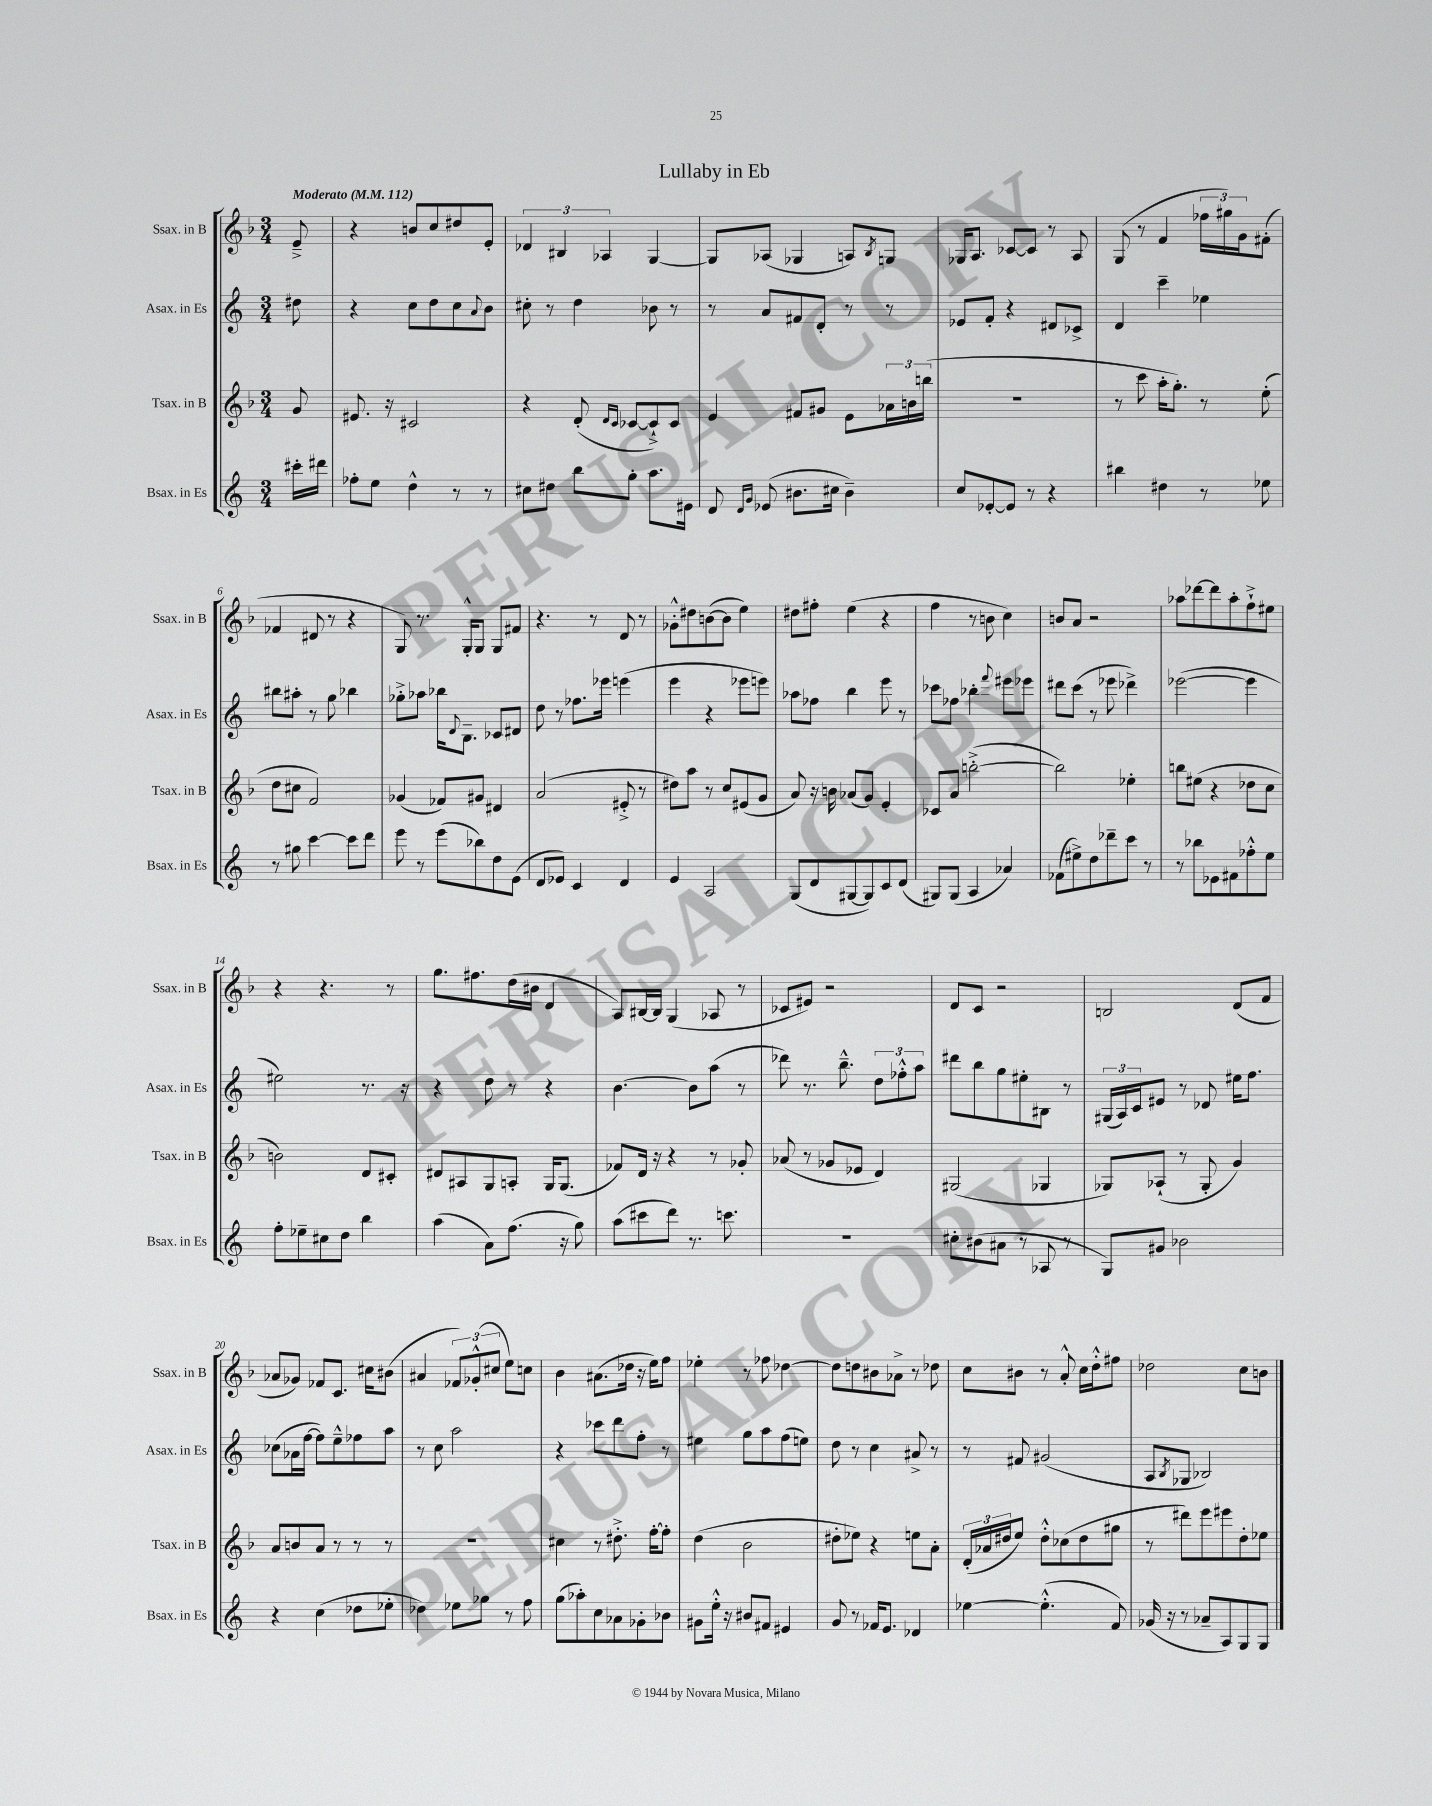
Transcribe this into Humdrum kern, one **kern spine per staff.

**kern	**kern	**kern	**kern
*part4	*part3	*part2	*part1
*staff4	*staff3	*staff2	*staff1
*I"Bsax. in Es	*I"Tsax. in B	*I"Asax. in Es	*I"Ssax. in B
*I'Bsax. in Es	*I'Tsax. in B	*I'Asax. in Es	*I'Ssax. in B
*clefG2	*clefG2	*clefG2	*clefG2
*k[]	*k[b-]	*k[]	*k[b-]
*M3/4	*M3/4	*M3/4	*M3/4
*MM112	*MM112	*MM112	*MM112
=	=	=	=
!	!	!	!LO:TX:a:B:t=Moderato
16ccc#X'\LL	8g/	8dd#X\	8e~^/
16ddd#X\JJ	.	.	.
=1	=1	=1	=1
8ff-X'\L	8.e#X/	4r	4r
8ee\J	.	.	.
.	16r	.	.
4dd^^\	2c#X/	8cc\L	8bn/L
.	.	8dd\	8cc/
8r	.	8cc\	8dd#X/
.	.	8qqa/	.
8r	.	8b\J	8e'/J
=2	=2	=2	=2
8cc#X\L	4r	8cc#X'\	6d-X/
8dd#X\J	.	8r	.
.	.	.	6B#X/
8bb\L	(8d'/	4dd\	.
.	.	.	6A-X/
.	16qqd/LL	.	.
.	16qqc/JJ	.	.
8gg'\J	[8c-X/L	.	.
8.aa\L	8c-`^/])	8b-X\	[4G/
.	8c-/J	8r	.
16e#X\Jk	.	.	.
=3	=3	=3	=3
8d/	4e/	8r	8G/L]
16qqd/LL	.	.	.
16qqg/JJ	.	.	.
(8e-X/	.	8a/L	(8A-X/J
8.b#X\L	8f#X/L	8f#X/	4G-X/
.	8g#X/J	8d'/J	.
16cc#X\Jk	.	.	.
4b#~\)	8e\L	8r	8An/L)
.	.	.	8qB-/
.	24a-X\L	8r	8Gn/J
.	24bn\	.	.
.	(24bbn\JJ	.	.
=4	=4	=4	=4
8cc/L	2.r	8e-X/L	16G-X/KL
.	.	.	8.A/J
[8e-X'/	.	8f'/J	.
8e-/J]	.	4r	[8c-X/L
8r	.	.	8c-/J]
4r	.	8d#X/L	8r
.	.	8c-X^/J	8A/
=5	=5	=5	=5
4bb#X\	8r	4d/	(8G/
.	8ccc\	.	8r
4dd#X\	16aa'\KL	4ccc~\	4f/
.	8.gg'\J)	.	.
8r	8r	4ee-X\	24ff-X\LL
.	.	.	24gg#X\)
.	.	.	24g\J
8ee-X\	(8ee'\	.	(8f#X'\J
!!LO:LB:g=z
=6	=6	=6	=6
8r	8dd\L	8bb#X\L	4f-X/
8gg#X\	8cc#X\J	8aa#X'\J	.
[4ccc\	2f/)	8r	8d#X/
.	.	8gg\	8r
8ccc\L]	.	4bb-X\	4r
8ddd\J	.	.	.
=7	=7	=7	=7
8eee\	(4g-X/	8gg-X'^\L	8G/)
8r	.	8aa-X\J	8.r
(8eee\L	8f-X/L)	16bb-X\KL	.
.	.	8qqd/	.
.	.	8.B~\J	16G'^^/KL
8bb-X\)	8g#X/J	.	8G/J
8dd\	4d#X/	8c-X/L	8G/L
(8e\J	.	8d#X/J	8f#X/J
=8	=8	=8	=8
8d/L	(2a/	8dd\	4.r
8e-X/J)	.	8r	.
4c/	.	8.ff-X\L	.
.	.	.	8r
.	.	16eee-X\Jk	.
4d/	8e#X'^/	(4eeen\	8d/
.	8r	.	8r
=9	=9	=9	=9
4e/	8dd#X\L)	4eee\	8g-X'^^\L
.	8aa\J	.	8dd#X\
2A/	8r	4r	([8bn\
.	8cc/L	.	8b\J]
.	(8e#X/	8eee-X\L	4ee\)
.	8g/J	8eeen\J)	.
=10	=10	=10	=10
(8G/L	8a/)	8aa-X\L	8dd#X\L
8d/	16r	8ff-X\J	8ff#X'\J
.	16bn\	.	.
[8G#X/	(8a-X/L	4bb\	(4ee\
8G#/])	8g/J)	.	.
8c/	4e'/	8eee\	4r
(8d/J	.	8r	.
=11	=11	=11	=11
8G#X/L)	8c-X/L	8ccc-X\L	4ff\
(8G#/J	8a/J	8ff-X\J	.
4A/	([2bbn'^\	4bb-X'\	8r
.	.	.	8bn\
.	.	8qqfff/	.
4a-X/)	.	8eee#X\L	4cc\)
.	.	8eee-X\J	.
=12	=12	=12	=12
(8f-X\L	2bb\])	8ddd#X\L	8bn/L
8ee#X^\)	.	(8ccc\J	8a/J
8dd\	.	8r	2r
8ddd-X~\	.	8eee-X\	.
8ccc\J	4ee-X'\	4ddd-X^\)	.
8r	.	.	.
=13	=13	=13	=13
8r	8bbn\L	([2eee-X\	8aa-X\L
8bb-X\L	(8ee#X\J	.	[8ddd-X\
8e-X\	4r	.	8ddd-\]
8f#X\	.	.	8aa-'\
8ff-X'^^\	8dd-X\L	4eee-\]	8ff`^\
8ee\J	8cc\J	.	8ee#X\J
!!LO:LB:g=z
=14	=14	=14	=14
8ff'\L	2bn\)	2ee#X\)	4r
8ee-X~\	.	.	.
8cc#X\	.	.	4.r
8dd\J	.	.	.
4bb\	8d/L	8.r	.
.	8c#X'/J	.	8r
.	.	16r	.
=15	=15	=15	=15
(4aa\	8d#X/L	4r	8.gg\L
.	8A#X/	.	.
.	.	.	8.ff#X\
8a\L)	8G/	8dd\	.
(8.ff\J	8An'/J	8r	(16dd\L
.	.	.	16b#X\JJ
.	16G/KL	4r	4d/
16r	(8.G/J	.	.
8gg\)	.	.	.
=16	=16	=16	=16
(8aa\L	8f-X/L)	[4.b\	8A/L)
8ccc#X\	16d/Jk	.	[16B#X/L
.	16r	.	16B#/JJ]
8ddd\J)	4r	.	(4G/
8.r	.	8b\L]	.
.	8r	(8aa\J	8A-X/
8.cccn\	.	.	.
.	8g-X'/	8r	8r
=17	=17	=17	=17
2.r	(8a-X/	8ddd-X\)	8c-X/L
.	8r	8.r	8e#X/J)
.	8g-X/L	.	2r
.	.	8.bb~^^\	.
.	8e-X/J	.	.
.	4d/)	12dd\L	.
.	.	12ff-X'^^\	.
.	.	12aa\J	.
=18	=18	=18	=18
8cc#X'\L	(2G#X/	8ddd#X\L	8d/L
(8b#X\	.	8bb\	8c/J
8a#X\J	.	8gg\	2r
8r	.	8ee#X'\	.
8A-X/	4G-X/	8B#X\J	.
8r	.	8r	.
=19	=19	=19	=19
8G/L)	8G-X/L)	(24G#X/LL	2Bn/
.	.	24A/)	.
.	.	24c/J	.
8g#X/J	(8A-X`/J	8e#X/J	.
2b-X\	8r	8r	.
.	8G-'/	8d-X/	.
.	4g/)	16ee#X\KL	(8d/L
.	.	8.ff\J	.
.	.	.	8f/J
!!LO:LB:g=z
=20	=20	=20	=20
4r	8a/L	(8cc-X\L	8a-X/L
.	8bn/	16a-X\L	8g-X/J)
.	.	[16ff\JJ	.
(4cc\	8a/J	8ff\L])	8f-X/L
.	8r	8ee~^^\	8.c/J
8dd-X\L	8r	8ff-X\	.
.	.	.	16cc#X\KL
8ee-X'\J	8r	8aa\J	(8b#X\J
=21	=21	=21	=21
4dd-X\)	2.r	8r	4a#X/
.	.	8cc\	.
8ee-X\L	.	2aa\	12f-X/L)
.	.	.	(12g-X'^^/
8gg-X\J	.	.	.
.	.	.	12cc#X/J
8r	.	.	8ee\L)
8ff\	.	.	8ccn\J
=22	=22	=22	=22
(8gg\L	4cc#X\	4r	4b-\
8aa-X'\)	.	.	.
8cc\	8r	8ccc-X\L	(8.a#X\L
8a-X\	8.dd#X'^\	8ddd\	.
.	.	.	16dd-X\Jk
8g-X'\	.	8ff'\J	16r
.	[16ff'\KL	.	16ee\KL)
8b-X\J	8ff'\J]	8r	8ff\J
=23	=23	=23	=23
8g#X\L	(4dd\	4ee#X\	4ee-X'\
16ee'^^\Jk	.	.	.
16r	.	.	.
8b#X/L	2b-\	8gg\L	8r
8f#X/J	.	8aa\	8ff-X\
4e#X/	.	(8ff\	[4dd-X\
.	.	8een\J)	.
=24	=24	=24	=24
8g/	8dd#X'\L	8dd\	8dd-\L]
8r	8ee-X\J)	8r	8ddn\
16f-X/KL	4r	4cc\	8b#X\
8.e/J	.	.	.
.	.	.	8a-X^\J
4d-X/	8een\L	8a#X^/	8r
.	8a'\J	8r	8dd-X\
=25	=25	=25	=25
[4ee-X\	(24d'/LL	8r	8cc\L
.	24a-X/	.	.
.	24dd#X/J	.	.
.	8ee/J)	8f#X/	8b#X\J
(4.ee-'^^\]	8dd#'^^\L	(2g#X/	8r
.	(8cc-X\	.	8a'^^/
.	8dd#\	.	16cc\LL
.	.	.	16dd'^^\J
8f/)	8gg#X\J	.	8ff#X\J
=26	=26	=26	=26
(16g-X/	8r	8A/L	2dd-X\
16r	.	.	.
.	.	8qB/	.
8r	8ddd#X\L)	8G-X/J	.
8a-X~/L	8eee\	2B-X/)	.
8A/)	8eee#X\	.	.
8G/	8dd'\	.	8cc\L
8G/J	8ee-X\J	.	8bn\J
==	==	==	==
*-	*-	*-	*-
